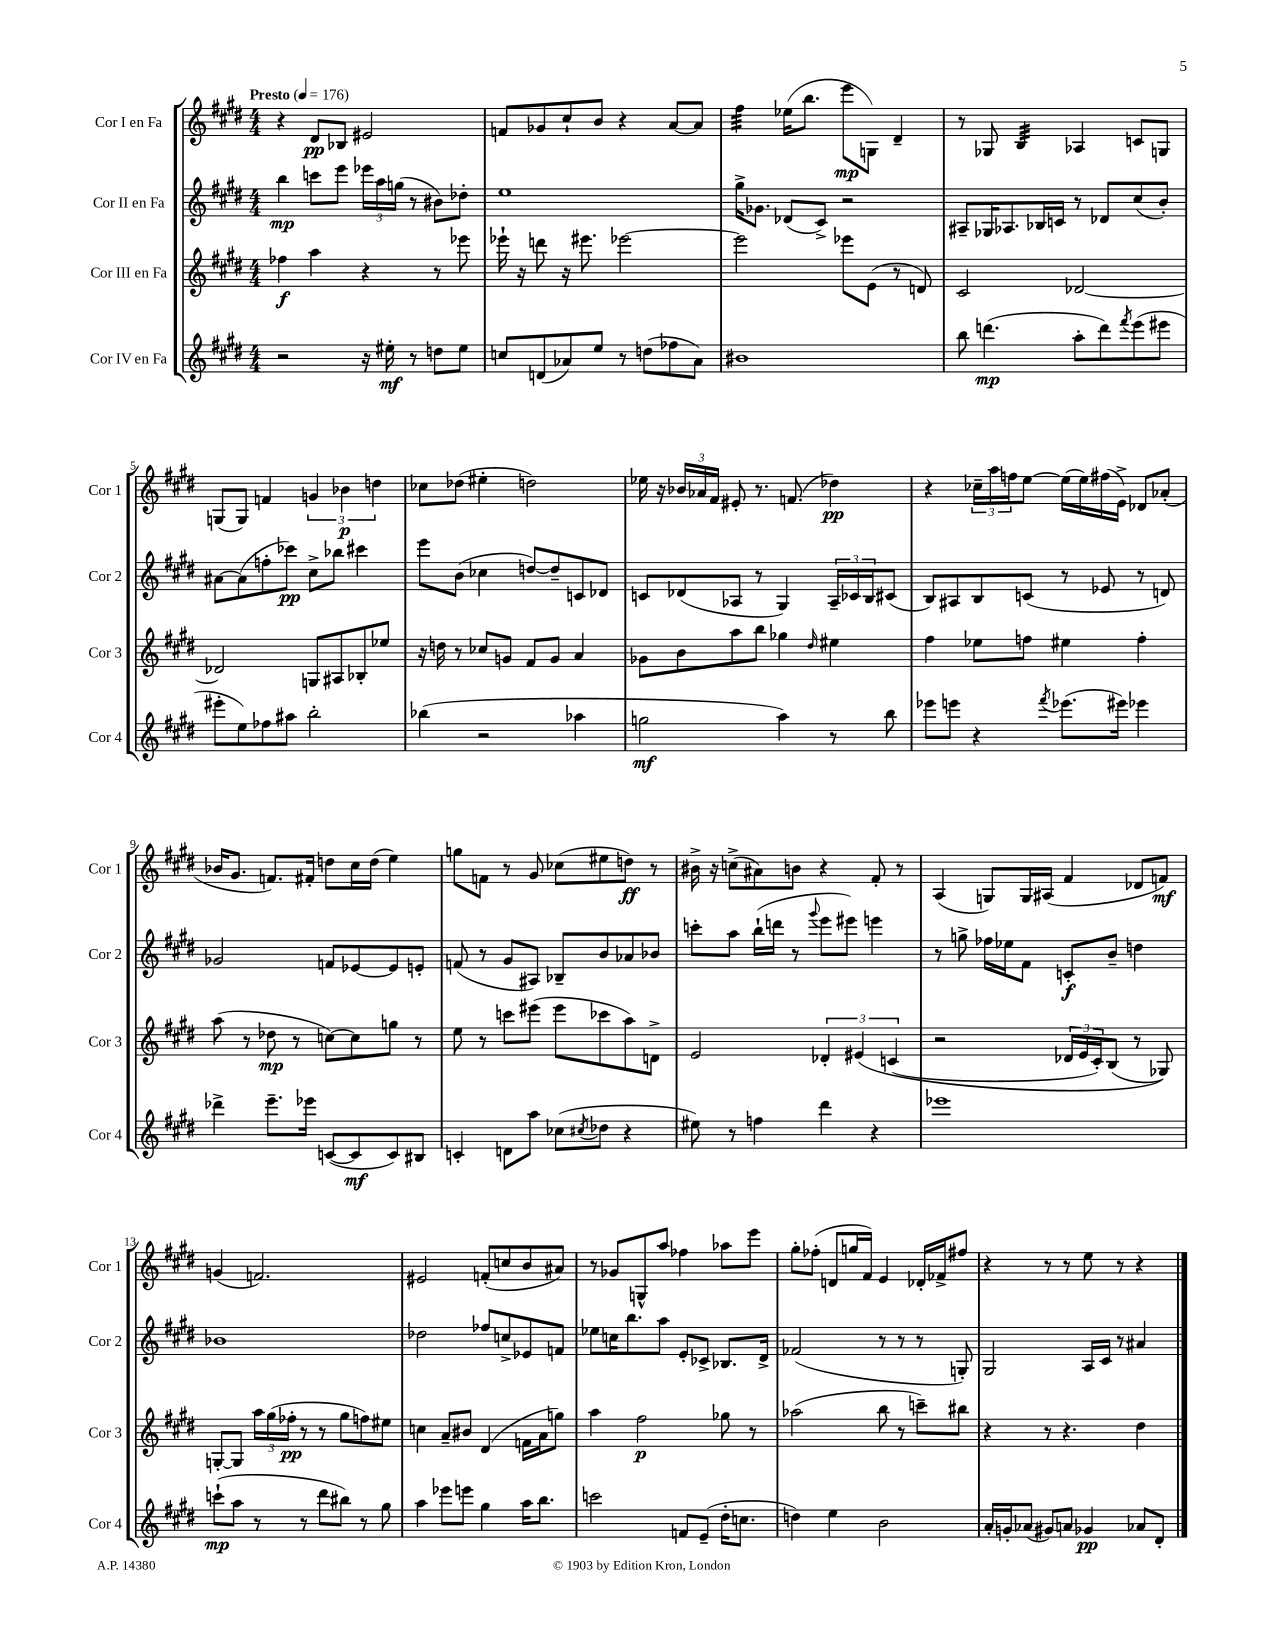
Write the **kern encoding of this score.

**kern	**dynam	**kern	**dynam	**kern	**dynam	**kern	**dynam
*part4	*part4	*part3	*part3	*part2	*part2	*part1	*part1
*staff4	*staff4	*staff3	*staff3	*staff2	*staff2	*staff1	*staff1
*I"Cor IV en Fa	*	*I"Cor III en Fa	*	*I"Cor II en Fa	*	*I"Cor I en Fa	*
*I'Cor 4	*	*I'Cor 3	*	*I'Cor 2	*	*I'Cor 1	*
*clefG2	*	*clefG2	*	*clefG2	*	*clefG2	*
*k[f#c#g#d#]	*	*k[f#c#g#d#]	*	*k[f#c#g#d#]	*	*k[f#c#g#d#]	*
*M4/4	*	*M4/4	*	*M4/4	*	*M4/4	*
*MM176	*	*MM176	*	*MM176	*	*MM176	*
=1	=1	=1	=1	=1	=1	=1	=1
!	!	!	!	!	!	!LO:TX:a:B:t=Presto	!
2r	.	4ff-X\	f	4bb\	mp	4r	.
.	.	4aa\	.	8cccn\L	.	8d#/L	pp
.	.	.	.	8eee\J	.	8B-X/J	.
16r	.	4r	.	24eee-X\LL	.	2e#X/	.
.	.	.	.	24aa\	.	.	.
16ee#X'\	mf	.	.	.	.	.	.
.	.	.	.	(24ggn\JJ	.	.	.
8r	.	.	.	8r	.	.	.
8ddn\L	.	8r	.	8b#X\L)	.	.	.
8ee#\J	.	8eee-X\	.	8dd-X'\J	.	.	.
=2	=2	=2	=2	=2	=2	=2	=2
8ccn/L	.	16eee-X`\	.	1ee	.	8fn/L	.
.	.	16r	.	.	.	.	.
(8dn/	.	8dddn\	.	.	.	8g-X/	.
8a-X/)	.	16r	.	.	.	8cc#`/	.
.	.	8.eee#X\	.	.	.	.	.
8ee/J	.	.	.	.	.	8b/J	.
8r	.	[2eee-X\	.	.	.	4r	.
(8ddn\L	.	.	.	.	.	.	.
8ff-X\	.	.	.	.	.	[8a/L	.
8a-\J)	.	.	.	.	.	8a/J]	.
=3	=3	=3	=3	=3	=3	=3	=3
*	*	*	*	*	*	*tremolo	*
1b#X	.	2eee-\]	.	16gg#^\KL	.	32ff#\LLL	.
.	.	.	.	.	.	32ff#\	.
.	.	.	.	8.g-X\J	.	32ff#\	.
.	.	.	.	.	.	32ff#\	.
.	.	.	.	.	.	32ff#\	.
.	.	.	.	.	.	32ff#\	.
.	.	.	.	.	.	32ff#\	.
.	.	.	.	.	.	32ff#\JJJ	.
*	*	*	*	*	*	*Xtremolo	*
.	.	.	.	(8d-X/L	.	(16ee-X\KL	.
.	.	.	.	.	.	8.bb\J	.
.	.	.	.	8c#^/J)	.	.	.
.	.	8eee-X\L	.	2r	.	8eee\L	mp
.	.	(8e\J	.	.	.	8Gn\J)	.
.	.	8r	.	.	.	4d#~/	.
.	.	8dn/)	.	.	.	.	.
=4	=4	=4	=4	=4	=4	=4	=4
8bb\	.	2c#/	.	8A#X~/L	.	8r	.
(4.dddn\	mp	.	.	16G-X/K	.	8G-X/	.
.	.	.	.	8.A-X/	.	.	.
*	*	*	*	*	*	*tremolo	*
.	.	.	.	.	.	32B/LLL	.
.	.	.	.	.	.	32B/	.
.	.	.	.	.	.	32B/	.
.	.	.	.	.	.	32B/	.
.	.	.	.	16B-X/L	.	32B/	.
.	.	.	.	.	.	32B/	.
.	.	.	.	16cn/JJ	.	32B/	.
.	.	.	.	.	.	32B/JJJ	.
*	*	*	*	*	*	*Xtremolo	*
8aa'\L	.	[2d-X/	.	8r	.	4A-X/	.
8ddd\)	.	.	.	8d-X/L	.	.	.
8qfff#/	.	.	.	.	.	.	.
(8eee\	.	.	.	(8cc#/	.	8cn/L	.
8eee#X\J	.	.	.	8b'/J)	.	8Gn/J	.
!!LO:LB:g=z
=5	=5	=5	=5	=5	=5	=5	=5
8eee#X'\L	.	2d-X/]	.	[8a#X\L	.	(8Gn/L	.
8ee\)	.	.	.	(8a#\]	.	8G/J)	.
8ff-X\	.	.	.	8ffn'\	.	4fn/	.
8aa#X\J	.	.	.	8ccc-X\J)	pp	.	.
2bb'\	.	8Gn/L	.	8cc#^\L	.	6gn/	.
.	.	8A#X/	.	8bb-X\J	.	.	.
.	.	.	.	.	.	6b-X\	p
.	.	8B-X'/	.	4ccc#X\	.	.	.
.	.	.	.	.	.	6ddn\	.
.	.	8ee-X/J	.	.	.	.	.
=6	=6	=6	=6	=6	=6	=6	=6
(4bb-X\	.	16r	.	8eee\L	.	8cc-X\L	.
.	.	16ddn\	.	.	.	.	.
.	.	8r	.	(8b\J	.	(8dd-X\J	.
2r	.	8cc-X/L	.	4cc-X\	.	4ee#X'\	.
.	.	8gn/J	.	.	.	.	.
.	.	8f#/L	.	[8ddn/L)	.	2ddn\)	.
.	.	8g/J	.	8dd~/]	.	.	.
4aa-X\	.	4a/	.	8cn/	.	.	.
.	.	.	.	8d-X/J	.	.	.
=7	=7	=7	=7	=7	=7	=7	=7
2ggn\	mf	8g-X\L	.	8cn/L	.	16ee-X\	.
.	.	.	.	.	.	16r	.
.	.	8b\	.	(8d-X/	.	24b-X/LL	.
.	.	.	.	.	.	24a-X/	.
.	.	.	.	.	.	24f#/JJ	.
.	.	8aa\	.	8A-X/J	.	8e#X'/	.
.	.	8bb\J	.	8r	.	8.r	.
4aa\)	.	4gg-X\	.	4G#/)	.	.	.
.	.	.	.	.	.	(8.fn/	.
.	.	16qqdd#/	.	.	.	.	.
8r	.	4ee#X\	.	24A-~/LL	.	4dd-X\)	pp
.	.	.	.	24c-X/	.	.	.
.	.	.	.	24B/J	.	.	.
8bb\	.	.	.	(8c#X/J	.	.	.
=8	=8	=8	=8	=8	=8	=8	=8
8eee-X\L	.	4ff#\	.	8B/L)	.	4r	.
8eeen\J	.	.	.	8A#X/	.	.	.
4r	.	8ee-X\L	.	8B/	.	24cc-X~\LL	.
.	.	.	.	.	.	24aa\	.
.	.	.	.	.	.	24ffn\J	.
.	.	8ffn\J	.	(8cn/J	.	[8ee\J	.
8qfff#/	.	.	.	.	.	.	.
(8.eee-X\L	.	4ee#X\	.	8r	.	(16ee\LL]	.
.	.	.	.	.	.	16ee\)	.
.	.	.	.	8e-X/	.	(16ff#X\	.
16eee#X\Jk)	.	.	.	.	.	16e^\JJ)	.
4eee-X\	.	4ff'\	.	8r	.	8d-X/L	.
.	.	.	.	8dn/)	.	(8a-X'/J	.
!!LO:LB:g=z
=9	=9	=9	=9	=9	=9	=9	=9
4ddd-X^\	.	(8aa\	.	2g-X/	.	16b-X/KL	.
.	.	.	.	.	.	8.g#/J	.
.	.	8r	.	.	.	.	.
8.eee~\L	.	8dd-X\	mp	.	.	8.fn/L)	.
.	.	8r	.	.	.	.	.
16eee-X\Jk	.	.	.	.	.	16f#X'/Jk	.
([8cn/L	.	[8ccn\L)	.	8fn/L	.	8ddn\L	.
8c/]	mf	8cc\]	.	[8e-X/	.	16cc#\L	.
.	.	.	.	.	.	(16dd\JJ	.
8c/)	.	8ggn\J	.	8e-/]	.	4ee\)	.
8B#X/J	.	8r	.	8en'/J	.	.	.
=10	=10	=10	=10	=10	=10	=10	=10
4cn'/	.	8ee\	.	(8fn/	.	8ggn\L	.
.	.	8r	.	8r	.	8fn\J	.
8dn\L	.	8cccn\L	.	8g#/L	.	8r	.
8aa\J	.	(8eee#X\J	.	8A#X/J)	.	8g#/	.
(8cc-X\L	.	8eee#\L	.	8B-X~/L	.	(8cc-X\L	.
8qcc#X/	.	.	.	.	.	.	.
8dd-X\J	.	8ccc-X\	.	8b/	.	8ee#X\	.
4r	.	8aa\)	.	8a-X/	.	8ddn\J)	ff
.	.	8dn^\J	.	8b-X/J	.	8r	.
=11	=11	=11	=11	=11	=11	=11	=11
8ee#X\)	.	2e/	.	8cccn'\L	.	16b#X^\	.
.	.	.	.	.	.	16r	.
8r	.	.	.	8aa\J	.	(8ccn^\L	.
4ffn\	.	.	.	(16bb`\LL	.	8a#X\)	.
.	.	.	.	16dddn\JJ	.	.	.
.	.	.	.	8r	.	8bn\J	.
.	.	.	.	8qqggg#/	.	.	.
4ddd#\	.	6d-X'/	.	8eee\L	.	4r	.
.	.	.	.	8eee#X\J)	.	.	.
.	.	(6e#X/	.	.	.	.	.
4r	.	.	.	4eeen\	.	8f#'/	.
.	.	(6cn/	.	.	.	.	.
.	.	.	.	.	.	8r	.
=12	=12	=12	=12	=12	=12	=12	=12
1eee-X	.	2r	.	8r	.	(4A/	.
.	.	.	.	8ggn^\	.	.	.
.	.	.	.	16ff-X\LL	.	8Gn/L)	.
.	.	.	.	16ee-X\J	.	.	.
.	.	.	.	8f#\J	.	16G/L	.
.	.	.	.	.	.	(16A#X/JJ	.
.	.	24d-X/LL	.	8cn'/L	f	4f#/	.
.	.	24e/	.	.	.	.	.
.	.	24c#'/J)	.	.	.	.	.
.	.	(8B/J	.	8b~/J	.	.	.
.	.	8r	.	4ddn\	.	8d-X/L	.
.	.	8G-X/))	.	.	.	8fn/J)	mf
!!LO:LB:g=z
=13	=13	=13	=13	=13	=13	=13	=13
(8cccn`\L	mp	[8Gn'/L	.	1b-X	.	(4gn/	.
8aa\J	.	8G/J]	.	.	.	.	.
8r	.	24aa\LL	.	.	.	2.fn/)	.
.	.	(24gg#\	.	.	.	.	.
.	.	24ff-X'\JJ	pp	.	.	.	.
8r	.	8r	.	.	.	.	.
8ddd#\L	.	8r	.	.	.	.	.
8bb#X\J)	.	8gg#\L	.	.	.	.	.
8r	.	8ffn\)	.	.	.	.	.
8gg#\	.	8ee#X\J	.	.	.	.	.
=14	=14	=14	=14	=14	=14	=14	=14
4aa\	.	4ccn\	.	2dd-X\	.	2e#X/	.
8eee-X\L	.	8a~/L	.	.	.	.	.
8eeen\J	.	8b#X/J	.	.	.	.	.
4gg#\	.	(4d#/	.	8ff-X/L	.	(8fn'/L	.
.	.	.	.	8ccn^/	.	8ccn/	.
16aa\KL	.	16fn\LL	.	8e-X/	.	8b/	.
8.bb\J	.	16a\J	.	.	.	.	.
.	.	8ggn\J)	.	8fn/J	.	8a#X/J)	.
=15	=15	=15	=15	=15	=15	=15	=15
2cccn\	.	4aa\	.	8ee-X\L	.	8r	.
.	.	.	.	16ccn\K	.	8g-X/L	.
.	.	.	.	8.bb\	.	.	.
.	.	2ff#\	p	.	.	8Gn^^/	.
.	.	.	.	8aa\J	.	8aa/J	.
8fn/L	.	.	.	8e'/L	.	4ff-X\	.
(8e~/J	.	.	.	8c-X^/J	.	.	.
16dd#'\KL	.	8gg-X\	.	8.B-X/L	.	8aa-X\L	.
8.ccn\J	.	.	.	.	.	.	.
.	.	8r	.	.	.	8eee\J	.
.	.	.	.	16d#^/Jk	.	.	.
=16	=16	=16	=16	=16	=16	=16	=16
4ddn\)	.	(2aa-X\	.	(2f-X/	.	8gg#'\L	.
.	.	.	.	.	.	(8ff-X'\J	.
4ee\	.	.	.	.	.	8dn/L	.
.	.	.	.	.	.	16ggn/L	.
.	.	.	.	.	.	16f#/JJ)	.
2b\	.	8bb\	.	8r	.	4e/	.
.	.	8r	.	8r	.	.	.
.	.	8cccn~\L)	.	8r	.	16d-X'/LL	.
.	.	.	.	.	.	16f-X^/J	.
.	.	8bb#X\J	.	8Gn'/)	.	8ff#X/J	.
=17	=17	=17	=17	=17	=17	=17	=17
16a'/LL	.	4r	.	2G#/	.	4r	.
16gn'/J	.	.	.	.	.	.	.
(8a-X/J	.	.	.	.	.	.	.
8g#X/L)	.	8r	.	.	.	8r	.
8an/J	.	4.r	.	.	.	8r	.
4g-X/	pp	.	.	16A/LL	.	8ee\	.
.	.	.	.	16c#/JJ	.	.	.
.	.	.	.	8r	.	8r	.
8a-X/L	.	4dd#\	.	4a#X/	.	4r	.
8d#'/J	.	.	.	.	.	.	.
==	==	==	==	==	==	==	==
*-	*-	*-	*-	*-	*-	*-	*-
